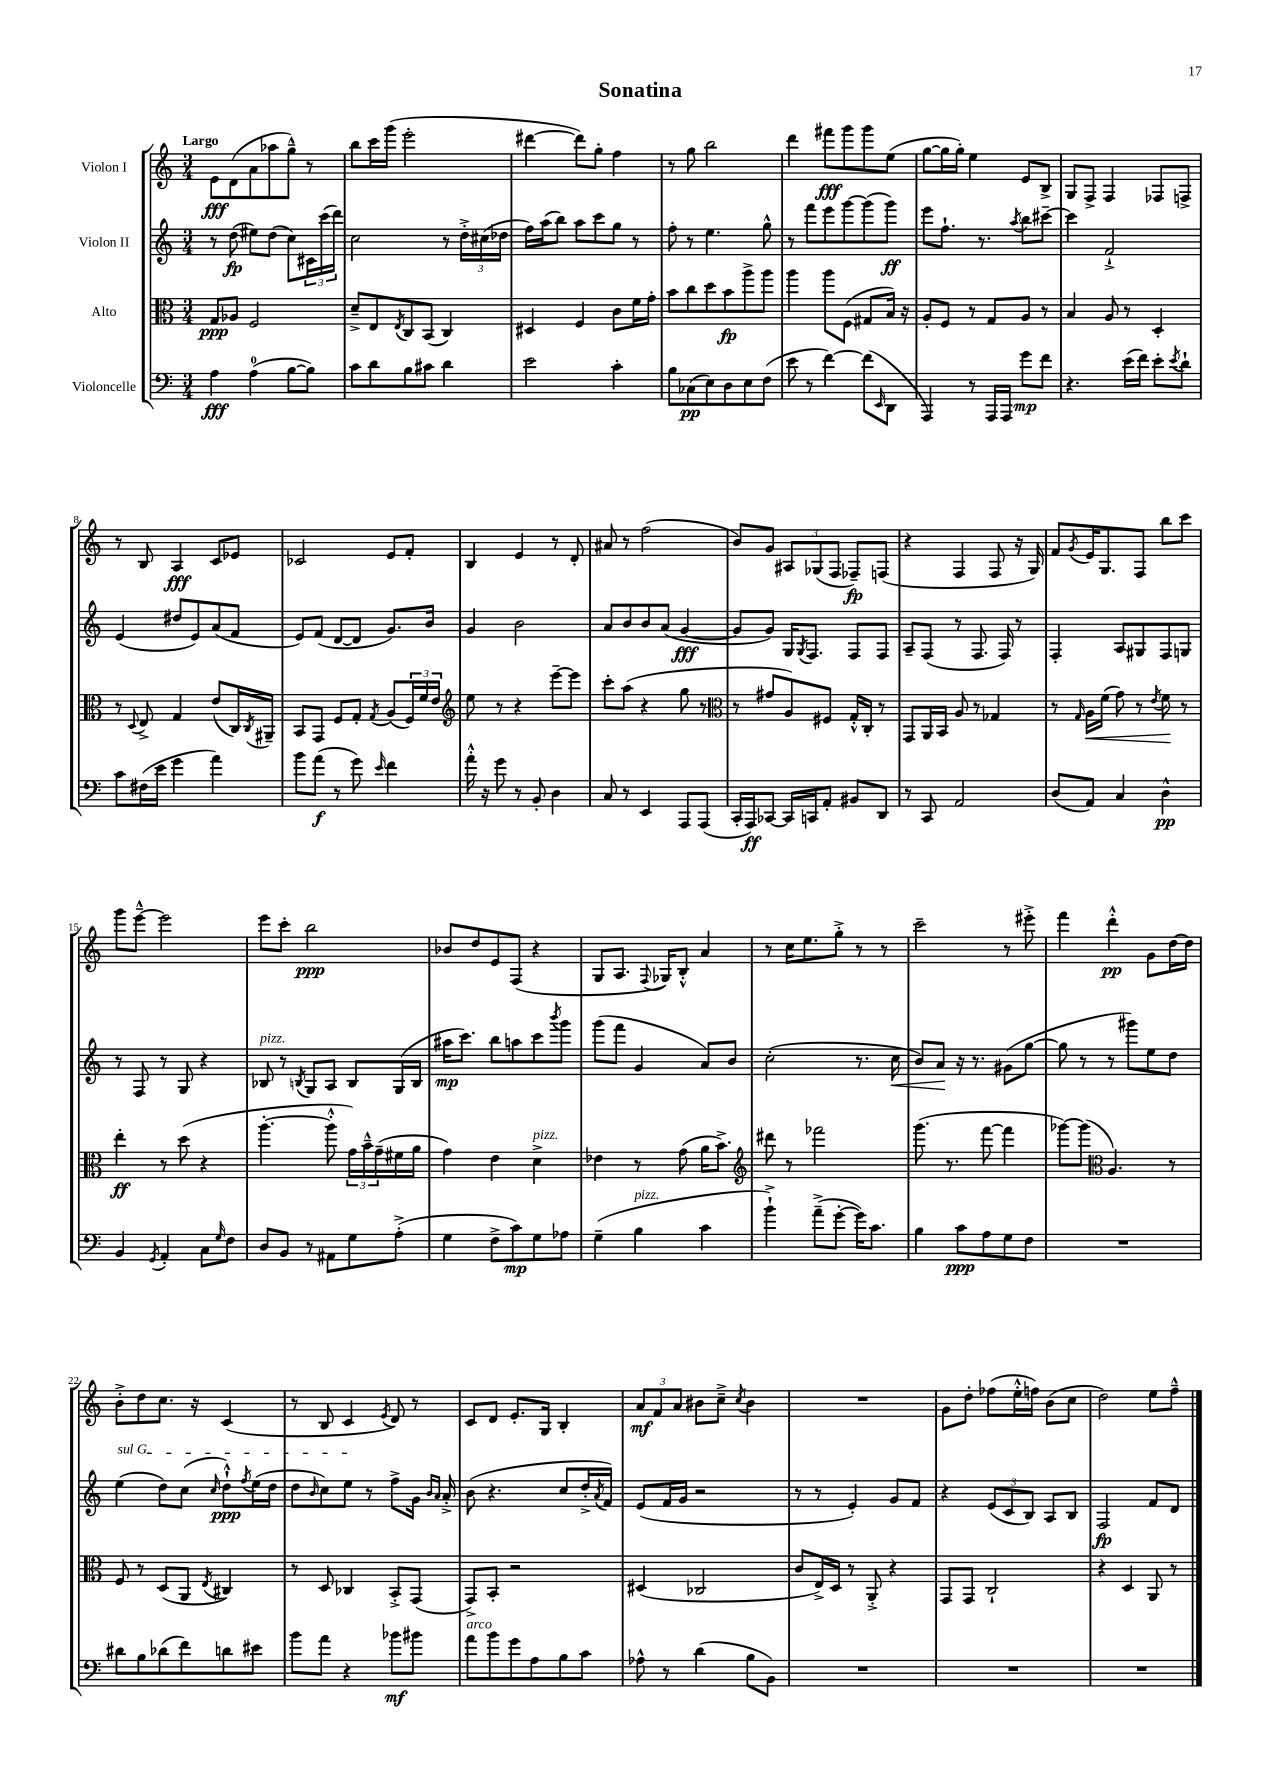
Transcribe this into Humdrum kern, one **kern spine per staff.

**kern	**dynam	**kern	**dynam	**kern	**dynam	**kern	**dynam
*part4	*part4	*part3	*part3	*part2	*part2	*part1	*part1
*staff4	*staff4	*staff3	*staff3	*staff2	*staff2	*staff1	*staff1
*I"Violoncelle	*	*I"Alto	*	*I"Violon II	*	*I"Violon I	*
*clefF4	*	*clefC3	*	*clefG2	*	*clefG2	*
*k[]	*	*k[]	*	*k[]	*	*k[]	*
*M3/4	*	*M3/4	*	*M3/4	*	*M3/4	*
=1	=1	=1	=1	=1	=1	=1	=1
!	!	!	!	!	!	!LO:TX:a:B:t=Largo	!
4A\	fff	8G/L	ppp	8r	.	8e\L	fff
.	.	8A-X/J	.	(8dd\	fp	(8d\	.
(4A\	.	2F/	.	8ee#X\L)	.	8a\	.
.	.	.	.	(8dd\J	.	8aa-X\	.
[8B\L	.	.	.	8cc\L)	.	8gg~^^\J)	.
8B\J])	.	.	.	24c#X\L	.	8r	.
.	.	.	.	(24ccc\	.	.	.
.	.	.	.	24ddd\JJ)	.	.	.
=2	=2	=2	=2	=2	=2	=2	=2
8c\L	.	8d~^/L	.	2cc\	.	8bb\L	.
8d\	.	8E/	.	.	.	16ccc\L	.
.	.	.	.	.	.	(16ggg\JJ	.
.	.	8qE/	.	.	.	.	.
8B\	.	8C/	.	.	.	2eee'\	.
8c#X\J	.	(8BB/J	.	.	.	.	.
4d\	.	4C/)	.	8r	.	.	.
.	.	.	.	24dd'^\LL	.	.	.
.	.	.	.	(24cc#X\	.	.	.
.	.	.	.	24dd-X\JJ	.	.	.
=3	=3	=3	=3	=3	=3	=3	=3
2e\	.	4D#X/	.	16ff\LL)	.	[4ddd#X\	.
.	.	.	.	(16aa\J	.	.	.
.	.	.	.	8bb\J)	.	.	.
.	.	4F/	.	8aa\L	.	8ddd#\L])	.
.	.	.	.	8ccc\	.	8gg'\J	.
4c'\	.	8c\L	.	8gg\J	.	4ff\	.
.	.	16f\L	.	8r	.	.	.
.	.	16g'\JJ	.	.	.	.	.
=4	=4	=4	=4	=4	=4	=4	=4
8B\L	.	8b\L	.	8ff'\	.	8r	.
(8C-X\	pp	8cc\	.	8r	.	8gg\	.
8E\)	.	8dd\	.	4.ee\	.	2bb\	.
8D\	.	8b\	fp	.	.	.	.
8E\	.	8aa^\	.	.	.	.	.
(8F\J	.	8aa\J	.	8gg^^\	.	.	.
=5	=5	=5	=5	=5	=5	=5	=5
8e\	.	4aa\	.	8r	.	4ddd\	.
8r	.	.	.	8fff\L	.	.	.
[4f\)	.	8aa\L	.	8eee\	.	8fff#X\L	fff
.	.	(8F\J	.	[8ggg\	.	8ggg\	.
(8f\L]	.	8G#X/L	.	(8ggg\]	.	8ggg\	.
16qqEE/	.	.	.	.	.	.	.
8DD\J	.	16B/Jk)	.	8ggg\J)	ff	(8ee\J	.
.	.	16r	.	.	.	.	.
=6	=6	=6	=6	=6	=6	=6	=6
4AAA/)	.	8A'/L	.	8eee\L	.	[8gg\L	.
.	.	8F/J	.	8.ff`\J	.	16gg\L]	.
.	.	.	.	.	.	16gg'\JJ)	.
8r	.	8r	.	.	.	4ee\	.
.	.	.	.	8.r	.	.	.
16AAA/LL	.	8G/L	.	.	.	.	.
16AAA/JJ	.	.	.	.	.	.	.
.	.	.	.	8qaa/	.	.	.
8g\L	mp	8A/J	.	8bb\L	.	8e/L	.
8f\J	.	8r	.	[8ccc#X~\J	.	8B^/J	.
=7	=7	=7	=7	=7	=7	=7	=7
4.r	.	4B/	.	4ccc#\]	.	8G/L	.
.	.	.	.	.	.	8F^/J	.
.	.	8A/	.	2f`^/	.	4F/	.
(16e\LL	.	8r	.	.	.	.	.
16f\JJ)	.	.	.	.	.	.	.
8e'\L	.	4D'/	.	.	.	8F-X/L	.
8qe/	.	.	.	.	.	.	.
8d`\J	.	.	.	.	.	8Fn^/J	.
!!LO:LB:g=z
=8	=8	=8	=8	=8	=8	=8	=8
8c\L	.	8r	.	(4e/	.	8r	.
.	.	8qqD/	.	.	.	.	.
(16F#X\L	.	8E^/	.	.	.	8B/	.
16e\JJ	.	.	.	.	.	.	.
4g\	.	4G/	.	8dd#X/L	.	4A/	fff
.	.	.	.	8e/)	.	.	.
4a\)	.	(8e/L	.	(8a/	.	8c/L	.
.	.	16C/L)	.	8f/J	.	8e-X/J	.
.	.	8qC/	.	.	.	.	.
.	.	16AA#X~/JJ	.	.	.	.	.
=9	=9	=9	=9	=9	=9	=9	=9
8b\L	.	8BB/L	.	8e/L)	.	2c-X/	.
(8a\J	f	8GG/J	.	(8f/J	.	.	.
8r	.	8F/L	.	[8d/L	.	.	.
8g\)	.	8G'/J	.	8d/J]	.	.	.
16qqe/	.	8qG/	.	.	.	.	.
4f\	.	(8A/L	.	8.g/L)	.	8e/L	.
.	.	24F/L)	.	.	.	8f'/J	.
.	.	24f/	.	.	.	.	.
.	.	.	.	16b/Jk	.	.	.
.	.	24e/JJ	.	.	.	.	.
=10	=10	=10	=10	=10	=10	=10	=10
*	*	*clefG2	*	*	*	*	*
16a'^^\	.	8ee\	.	4g/	.	4B/	.
16r	.	.	.	.	.	.	.
8g\	.	8r	.	.	.	.	.
8r	.	4r	.	2b\	.	4e/	.
8BB'/	.	.	.	.	.	.	.
4D\	.	[8eee~\L	.	.	.	8r	.
.	.	8eee\J]	.	.	.	8d'/	.
=11	=11	=11	=11	=11	=11	=11	=11
8C/	.	8ccc'\L	.	8a/L	.	8a#X/	.
8r	.	(8aa\J	.	8b/	.	8r	.
4EE/	.	4r	.	8b/	.	(2ff\	.
.	.	.	.	(8a/J	.	.	.
8AAA/L	.	8gg\	.	[4g/	fff	.	.
(8AAA/J	.	8r	.	.	.	.	.
=12	=12	=12	=12	=12	=12	=12	=12
*	*	*clefC3	*	*	*	*	*
16CC'/LL	.	8r	.	8g/L]	.	8b/L)	.
16AAA/J)	ff	.	.	.	.	.	.
[8CC-X/J	.	8g#X/L	.	8g/J)	.	8g/J	.
16CC-/LL]	.	8A/)	.	16G/KL	.	12A#X/L	.
.	.	.	.	8qG/	.	.	.
16CCn/J	.	.	.	8.F/J	.	.	.
.	.	.	.	.	.	(12G-X/	.
8AA'/J	.	8F#X/J	.	.	.	.	.
.	.	.	.	.	.	12F/J	.
8BB#X/L	.	16G'^^/LL	.	8F/L	.	8F-X~/L)	fp
.	.	16C'/JJ	.	.	.	.	.
8DD/J	.	8r	.	8F/J	.	(8Fn/J	.
=13	=13	=13	=13	=13	=13	=13	=13
8r	.	8GG/L	.	8A~/L	.	4r	.
8CC/	.	16AA/L	.	(8F/J	.	.	.
.	.	16BB/JJ	.	.	.	.	.
2AA/	.	8A/	.	8r	.	4F/	.
.	.	8r	.	8.F/	.	.	.
.	.	4G-X/	.	.	.	8F/	.
.	.	.	.	16F/)	.	.	.
.	.	.	.	8r	.	16r	.
.	.	.	.	.	.	16G/)	.
=14	=14	=14	=14	=14	=14	=14	=14
(8D/L	.	8r	.	4F'/	.	8f/L	.
.	.	16qqG/	.	.	.	8qg/	.
!	!	!	!LO:HP:b	!	!	!	!
8AA/J)	.	16A\LL	<	.	.	16e/K	.
.	.	(16f\JJ	.	.	.	8.G/	.
4C/	.	8g\)	.	8A/L	.	.	.
.	.	8r	.	8G#X/	.	8F/J	.
.	.	8qe/	.	.	.	.	.
4D^^\	pp	8f\	.	8F/	.	8bb\L	.
.	.	8r	[	8Gn/J	.	8ccc\J	.
!!LO:LB:g=z
=15	=15	=15	=15	=15	=15	=15	=15
4BB/	.	4ee'\	ff	8r	.	8ggg\L	.
.	.	.	.	8F/	.	[8eee~^^\J	.
8qGG/	.	.	.	.	.	.	.
4AA'/	.	8r	.	8r	.	2eee\]	.
.	.	(8dd\	.	8G/	.	.	.
8C\L	.	4r	.	4r	.	.	.
16qqG/	.	.	.	.	.	.	.
8F\J	.	.	.	.	.	.	.
=16	=16	=16	=16	=16	=16	=16	=16
!	!	!	!	!LO:TX:a:i:t=pizz.	!	!	!
8D/L	.	[4.aa'\	.	8B-X/	.	8eee\L	.
8BB/J	.	.	.	8r	.	8ccc'\J	.
.	.	.	.	8qBn/	.	.	.
8r	.	.	.	8G/L	.	2bb\	ppp
8AA#X\L	.	8aa'^^\]	.	8A/J	.	.	.
8G\	.	24g\LL)	.	8B/L	.	.	.
.	.	24b~^^\	.	.	.	.	.
.	.	(24g~\	.	.	.	.	.
(8A'^\J	.	16f#X\	.	(16G/L	.	.	.
.	.	16a\JJ	.	16B/JJ	.	.	.
=17	=17	=17	=17	=17	=17	=17	=17
4G\	.	4g\)	.	16aa#X\KL	mp	8b-X/L	.
.	.	.	.	8.ccc\J)	.	.	.
.	.	.	.	.	.	8dd/	.
8F^\L	.	4e\	.	8bb\L	.	8e/	.
8c\)	mp	.	.	8aan\	.	(8F/J	.
!	!	!LO:TX:a:i:t=pizz.	!	!	!	!	!
8G\	.	4d^\	.	8ccc\	.	4r	.
.	.	.	.	8qbbb/	.	.	.
8A-X\J	.	.	.	8ggg\J	.	.	.
=18	=18	=18	=18	=18	=18	=18	=18
(4G~\	.	4e-X\	.	(8ggg\L	.	8G/L	.
.	.	.	.	8fff\J	.	8.A/J	.
!LO:TX:a:i:t=pizz.	!	!	!	!	!	!	!
4B\	.	8r	.	4g/	.	.	.
.	.	.	.	.	.	8qqF/	.
.	.	.	.	.	.	16G-X/KL)	.
.	.	(8g\	.	.	.	8B'^^/J	.
4c\	.	16a\KL	.	8a/L)	.	4a/	.
.	.	8.b^\J)	.	.	.	.	.
.	.	.	.	8b/J	.	.	.
=19	=19	=19	=19	=19	=19	=19	=19
*	*	*clefG2	*	*	*	*	*
4b`^\)	.	8ddd#X\	.	(2cc'\	.	8r	.
.	.	8r	.	.	.	16cc\KL	.
.	.	.	.	.	.	8.ee\	.
(8a~^\L	.	2fff-X\	.	.	.	.	.
[8g'\J	.	.	.	.	.	8gg'^\J	.
16g\KL])	.	.	.	8.r	.	8r	.
8.c\J	.	.	.	.	.	.	.
.	.	.	.	.	.	8r	.
!	!	!	!	!	!LO:HP:b	!	!
.	.	.	.	16cc\	<	.	.
=20	=20	=20	=20	=20	=20	=20	=20
4B\	.	(8.ggg\	.	8b/L)	.	2ccc~\	.
.	.	.	.	8a/J	.	.	.
.	.	8.r	.	.	.	.	.
8c\L	ppp	.	.	16r	[	.	.
.	.	.	.	8.r	.	.	.
8A\	.	[8fff\	.	.	.	.	.
8G\	.	4fff\]	.	(8g#X\L	.	8r	.
8F\J	.	.	.	[8gg\J	.	8eee#X'^\	.
=21	=21	=21	=21	=21	=21	=21	=21
2.r	.	[8ggg-X\L)	.	8gg\]	.	4fff\	.
.	.	(8ggg-\J]	.	8r	.	.	.
*	*	*clefC3	*	*	*	*	*
.	.	4.A/)	.	8r	.	4ddd'^^\	pp
.	.	.	.	8ggg#X\L)	.	.	.
.	.	.	.	8ee\	.	8g\L	.
.	.	8r	.	8dd\J	.	[16dd\L	.
.	.	.	.	.	.	16dd\JJ]	.
!!LO:LB:g=z
=22	=22	=22	=22	=22	=22	=22	=22
!	!	!	!	!LO:TX:a:i:t=sul G	!	!	!
8d#X\L	.	8F/	.	(4ee\	.	8b'^\L	.
8B\	.	8r	.	.	.	8dd\	.
(8d-X\	.	(8D/L	.	8dd\L)	.	8.cc\J	.
8f\)	.	8AA/J	.	(8cc\J	.	.	.
.	.	.	.	.	.	16r	.
.	.	8qE/	.	16qqcc/	.	.	.
8dn\	.	4C#X/)	.	8dd`^^\L)	ppp	(4c/	.
.	.	.	.	8qff/	.	.	.
8e#X\J	.	.	.	(16ee\L	.	.	.
.	.	.	.	16dd\JJ	.	.	.
=23	=23	=23	=23	=23	=23	=23	=23
8b\L	.	8r	.	8dd\L	.	8r	.
.	.	.	.	16qqb/	.	.	.
8a\J	.	8D/	.	8cc\)	.	8B/	.
4r	.	4C-X/	.	8ee\J	.	4c/	.
.	.	.	.	8r	.	.	.
.	.	.	.	.	.	8qe/	.
8b-X\L	mf	8BB'^/L	.	8ff^\L	.	8d/)	.
8b#X\J	.	(8GG/J	.	16g\Jk	.	8r	.
.	.	.	.	16qqb/LL	.	.	.
.	.	.	.	16qqa/JJ	.	.	.
.	.	.	.	16a'^/	.	.	.
=24	=24	=24	=24	=24	=24	=24	=24
!LO:TX:a:i:t=arco	!	!	!	!	!	!	!
8a\L	.	8GG^/L)	.	(8b\	.	8c/L	.
8b\	.	8BB'/J	.	4.r	.	8d/J	.
8g\	.	2r	.	.	.	8.e'/L	.
8A\	.	.	.	.	.	.	.
.	.	.	.	.	.	16G/Jk	.
8B\	.	.	.	8cc/L	.	4B'/	.
8c\J	.	.	.	16dd'^/L	.	.	.
.	.	.	.	8qa/	.	.	.
.	.	.	.	16f/JJ)	.	.	.
=25	=25	=25	=25	=25	=25	=25	=25
8A-X^^\	.	(4D#X/	.	(8e/L	.	12a/L	mf
.	.	.	.	.	.	12f/	.
8r	.	.	.	16f/L	.	.	.
.	.	.	.	.	.	12a/J	.
.	.	.	.	16g/JJ	.	.	.
(4d\	.	2C-X/	.	2r	.	8b#X\L	.
.	.	.	.	.	.	8cc~^\J	.
.	.	.	.	.	.	8qcc/	.
8B\L	.	.	.	.	.	4b#\	.
8BB\J)	.	.	.	.	.	.	.
=26	=26	=26	=26	=26	=26	=26	=26
2.r	.	8c/L	.	8r	.	2.r	.
.	.	16E^/L)	.	8r	.	.	.
.	.	16D/JJ	.	.	.	.	.
.	.	8r	.	4e'/)	.	.	.
.	.	8AA'^/	.	.	.	.	.
.	.	4r	.	8g/L	.	.	.
.	.	.	.	8f/J	.	.	.
=27	=27	=27	=27	=27	=27	=27	=27
2.r	.	8GG/L	.	4r	.	8g\L	.
.	.	8GG/J	.	.	.	8dd'\J	.
.	.	2C`/	.	(12e/L	.	(8ff-X\L	.
.	.	.	.	12c/	.	.	.
.	.	.	.	.	.	16ee'^^\L	.
.	.	.	.	12B/J)	.	.	.
.	.	.	.	.	.	16ffn\JJ)	.
.	.	.	.	8A/L	.	(8b\L	.
.	.	.	.	8B/J	.	8cc\J	.
=28	=28	=28	=28	=28	=28	=28	=28
2.r	.	4r	.	2F/	fp	2dd\)	.
.	.	4D/	.	.	.	.	.
.	.	8AA/	.	8f/L	.	8ee\L	.
.	.	8r	.	8d/J	.	8ff~^^\J	.
==	==	==	==	==	==	==	==
*-	*-	*-	*-	*-	*-	*-	*-
